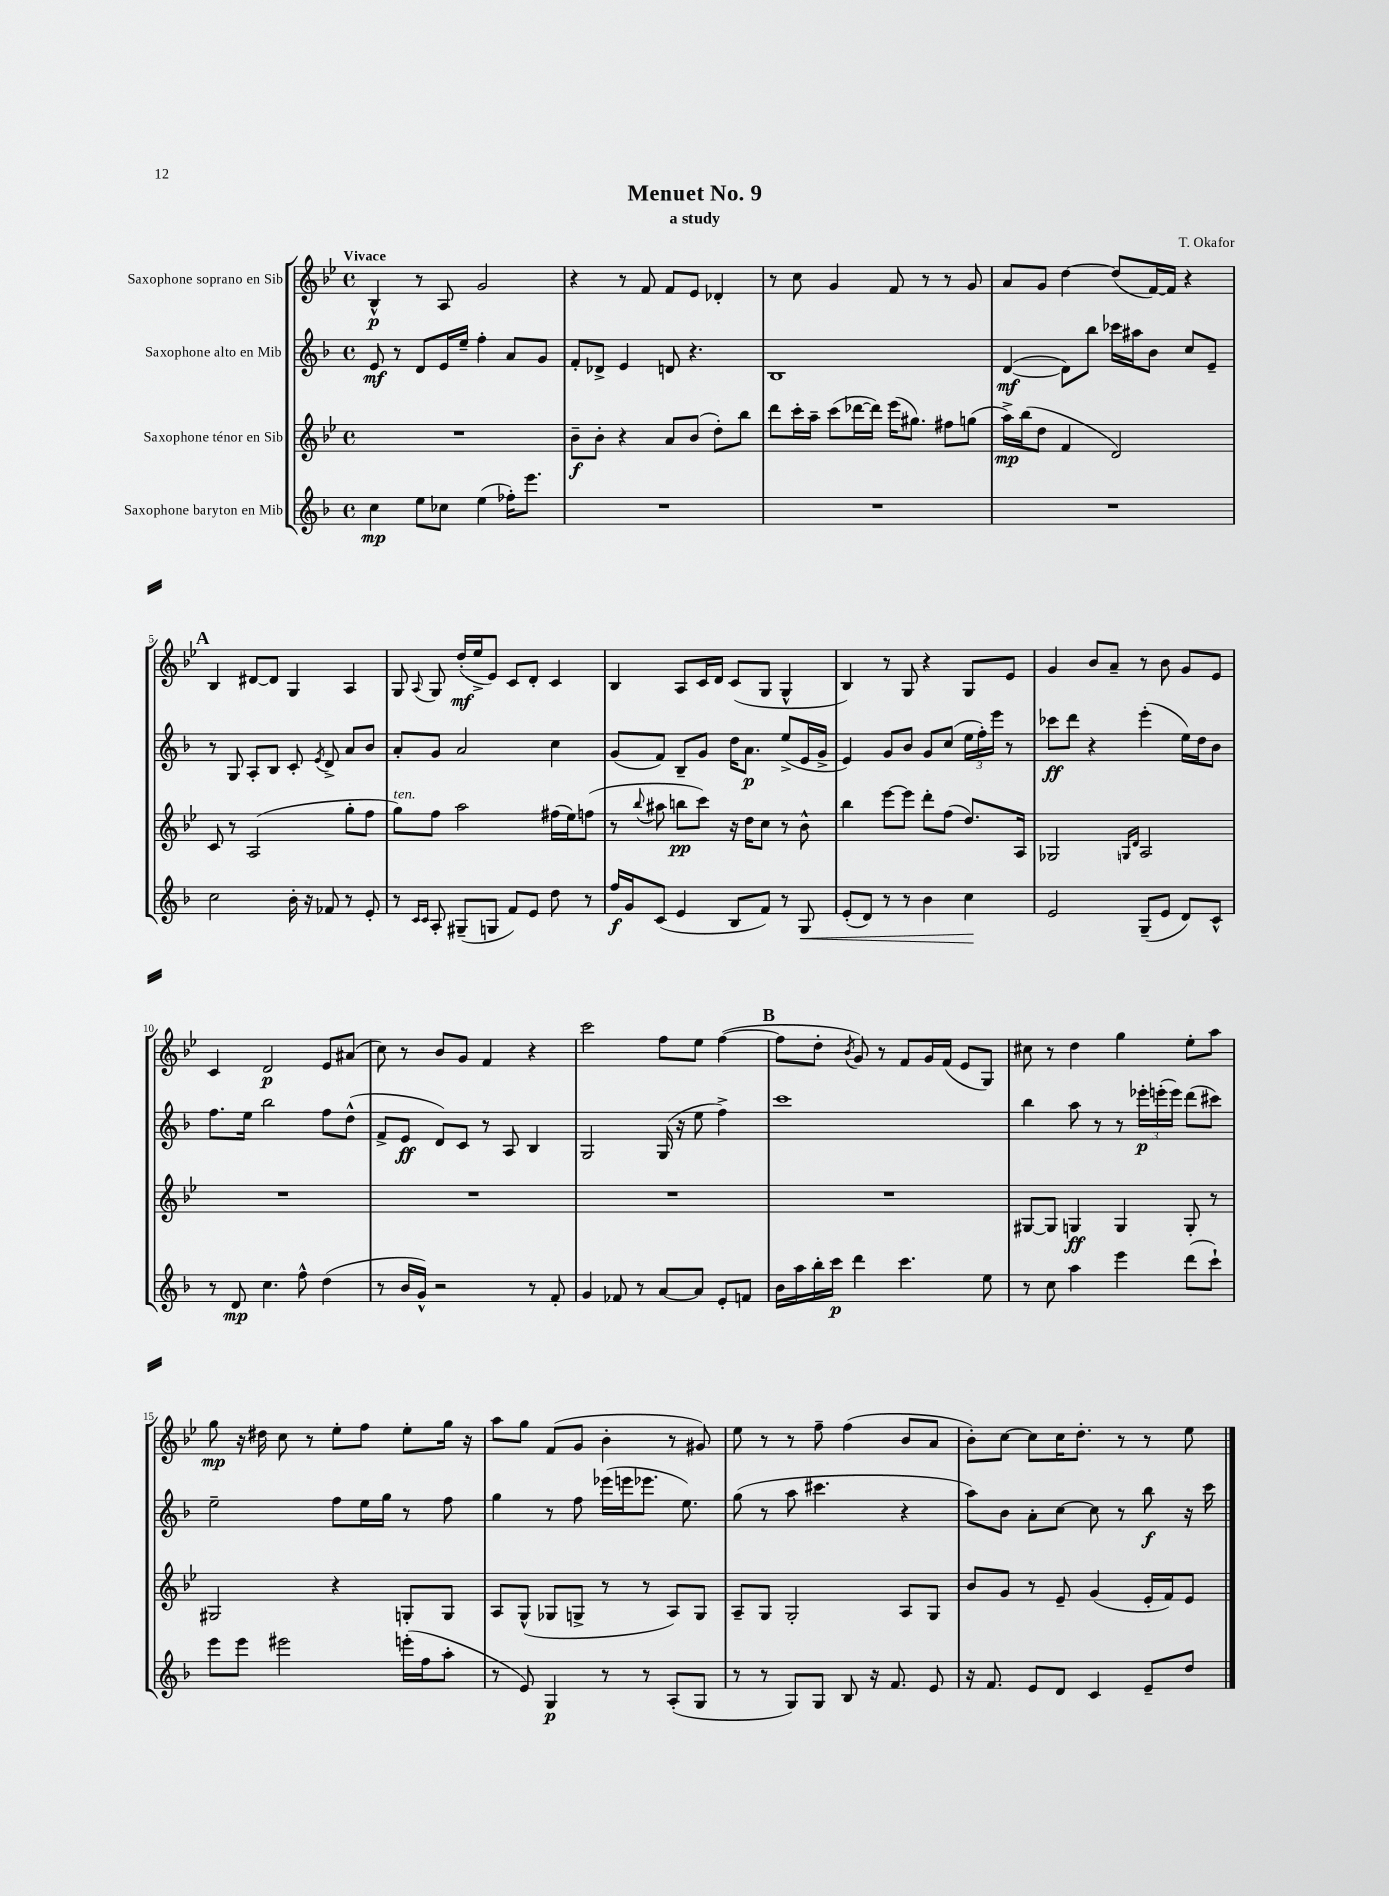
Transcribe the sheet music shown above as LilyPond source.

\header { title = "Menuet No. 9" composer = "T. Okafor" subtitle = "a study" }
<<
\new StaffGroup <<
\new Staff = "s0" \with { instrumentName = "Saxophone soprano en Sib" } {
    \clef treble \key bes \major \defaultTimeSignature \time 4/4 \tempo "Vivace"
    \autoBeamOff bes4-^\p r8 a8 g'2 |
    r4 r8 f'8 f'8[ ees'8] des'4-. |
    r8 c''8 g'4 f'8 r8 r8 g'8 |
    a'8[ g'8] d''4~ d''8[( f'16~) f'16] r4 |
    \mark \markup { \bold "A" } bes4 dis'8[~ dis'8] g4 a4 |
    g8 \appoggiatura { a8 } g8 d''16[-.\mf( ees''16-> ees'8]) c'8[ d'8]-. c'4 |
    bes4 a8[ c'16 d'16] c'8[( g8] g4-^ |
    bes4) r8 g8 r4 g8[ ees'8] |
    g'4 bes'8[ a'8]-- r8 bes'8 g'8[ ees'8] |
    c'4 d'2\p ees'8[ ais'8]( |
    c''8) r8 bes'8[ g'8] f'4 r4 |
    c'''2 f''8[ ees''8] f''4~( |
    \mark \markup { \bold "B" } f''8[ d''8]-. \acciaccatura { bes'8 } g'8) r8 f'8[ g'16 f'16]( ees'8[ g8]) |
    cis''8 r8 d''4 g''4 ees''8[-. a''8] |
    g''8\mp r16 dis''16 c''8 r8 ees''8[-. f''8] ees''8[-. g''16] r16 |
    a''8[ g''8] f'8[( g'8] bes'4-. r8 gis'8) |
    ees''8 r8 r8 f''8-- f''4( bes'8[ a'8] |
    bes'8[-.) c''8]~ c''8[ c''16 d''8.]-. r8 r8 ees''8 \bar "|." |
}
\new Staff = "s1" \with { instrumentName = "Saxophone alto en Mib" } {
    \clef treble \key f \major \defaultTimeSignature \time 4/4
    \autoBeamOff e'8\mf r8 d'8[ e'16 e''16]-- f''4-. a'8[ g'8] |
    f'8[-. des'8]-> e'4 d'8 r4. |
    bes1 |
    d'4~\mf( d'8[) bes''8] ces'''16[ ais''16 bes'8] c''8[ e'8]-- |
    \mark \markup { \bold "A" } r8 g8 a8[-. bes8] c'8-. \acciaccatura { e'8 } d'8-> a'8[ bes'8] |
    a'8[-. g'8] a'2 c''4 |
    g'8[( f'8]) bes8[-- g'8] d''16[ a'8.]\p e''8[->( e'16 g'16]-> |
    e'4) g'8[ bes'8] g'8[ c''8]( \tuplet 3/2 { e''16[ f''16-.) e'''16] } r8 |
    ces'''8[\ff d'''8] r4 e'''4-.( e''16[) d''16 bes'8] |
    f''8.[ e''16] bes''2 f''8[ d''8]-^( |
    f'8[-> e'8]\ff d'8[) c'8] r8 a8 bes4 |
    g2 g16( r16 e''8 f''4->) |
    \mark \markup { \bold "B" } c'''1 |
    bes''4 a''8 r8 r8 \tuplet 3/2 { ees'''16[-.\p e'''16-.( e'''16]) } d'''8[( cis'''8]) |
    e''2-- f''8[ e''16 g''16] r8 f''8 |
    g''4 r8 f''8 ees'''16[( e'''16 ees'''8.] e''8.) |
    g''8( r8 a''8 cis'''4. r4 |
    a''8[) bes'8] a'8[-. c''8]~ c''8 r8 bes''8\f r16 c'''16 \bar "|." |
}
\new Staff = "s2" \with { instrumentName = "Saxophone ténor en Sib" } {
    \clef treble \key bes \major \defaultTimeSignature \time 4/4
    \autoBeamOff R1 |
    bes'8[--\f bes'8]-. r4 a'8[ bes'8]( d''8[-.) bes''8] |
    d'''8[ c'''16-. a''16]-- c'''8[( des'''16~ des'''16]) ees'''16[( gis''8.]) fis''8[ g''8]( |
    a''16[->\mp) bes''16( d''8] f'4 d'2) |
    \mark \markup { \bold "A" } c'8 r8 a2( g''8[-. f''8] |
    g''8[^\markup { \italic "ten." }) f''8] a''2 fis''16[( ees''16) f''8]( |
    r8 \appoggiatura { bes''8 } ais''8 b''8[\pp c'''8]) r16 d''16[ c''8] r8 bes'8-^ |
    bes''4 ees'''8[~ ees'''8] d'''8[-. f''8]( d''8.[) a16] |
    ges2 \grace { g16[ d'16] } a2 |
    R1 |
    R1 |
    R1 |
    \mark \markup { \bold "B" } R1 |
    gis8[~ gis8] g4\ff g4 g8-. r8 |
    gis2 r4 g8[-. g8] |
    a8[ g8]-^( ges8[ g8]-> r8 r8 a8[) g8] |
    a8[-- g8] g2-. a8[ g8] |
    bes'8[ g'8] r8 ees'8-- g'4( ees'16[-. f'16) ees'8] \bar "|." |
}
\new Staff = "s3" \with { instrumentName = "Saxophone baryton en Mib" } {
    \clef treble \key f \major \defaultTimeSignature \time 4/4
    \autoBeamOff c''4\mp e''8[ ces''8] e''4( fes''16[-.) e'''8.] |
    R1 |
    R1 |
    R1 |
    \mark \markup { \bold "A" } c''2 bes'16-. r16 fes'8 r8 e'8-. |
    r8 \grace { c'16[ c'16] } a8-. gis8[--( g8] f'8[) e'8] d''8 r8 |
    f''16[\f g'16 c'8]( e'4 bes8[ f'8]) r8 g8\< |
    e'8[-.( d'8]) r8 r8 bes'4 c''4\! |
    e'2 g8[--( e'8] d'8[) c'8]-^ |
    r8 d'8\mp c''4. f''8-^ d''4( |
    r8 bes'16[ g'16]-^) r2 r8 f'8-. |
    g'4 fes'8 r8 a'8[~ a'8] e'8[-. f'8] |
    \mark \markup { \bold "B" } bes'16[ a''16 bes''16-. c'''16]\p d'''4 c'''4. e''8 |
    r8 c''8 a''4 e'''4 d'''8[( c'''8]-!) |
    e'''8[ e'''8] eis'''2 e'''16[-.( f''16 a''8]-. |
    r8 e'8) g4\p r8 r8 a8[-.( g8] |
    r8 r8 g8[) g8] bes8 r16 f'8. e'8 |
    r16 f'8. e'8[ d'8] c'4 e'8[-- d''8] \bar "|." |
}
>>
>>
